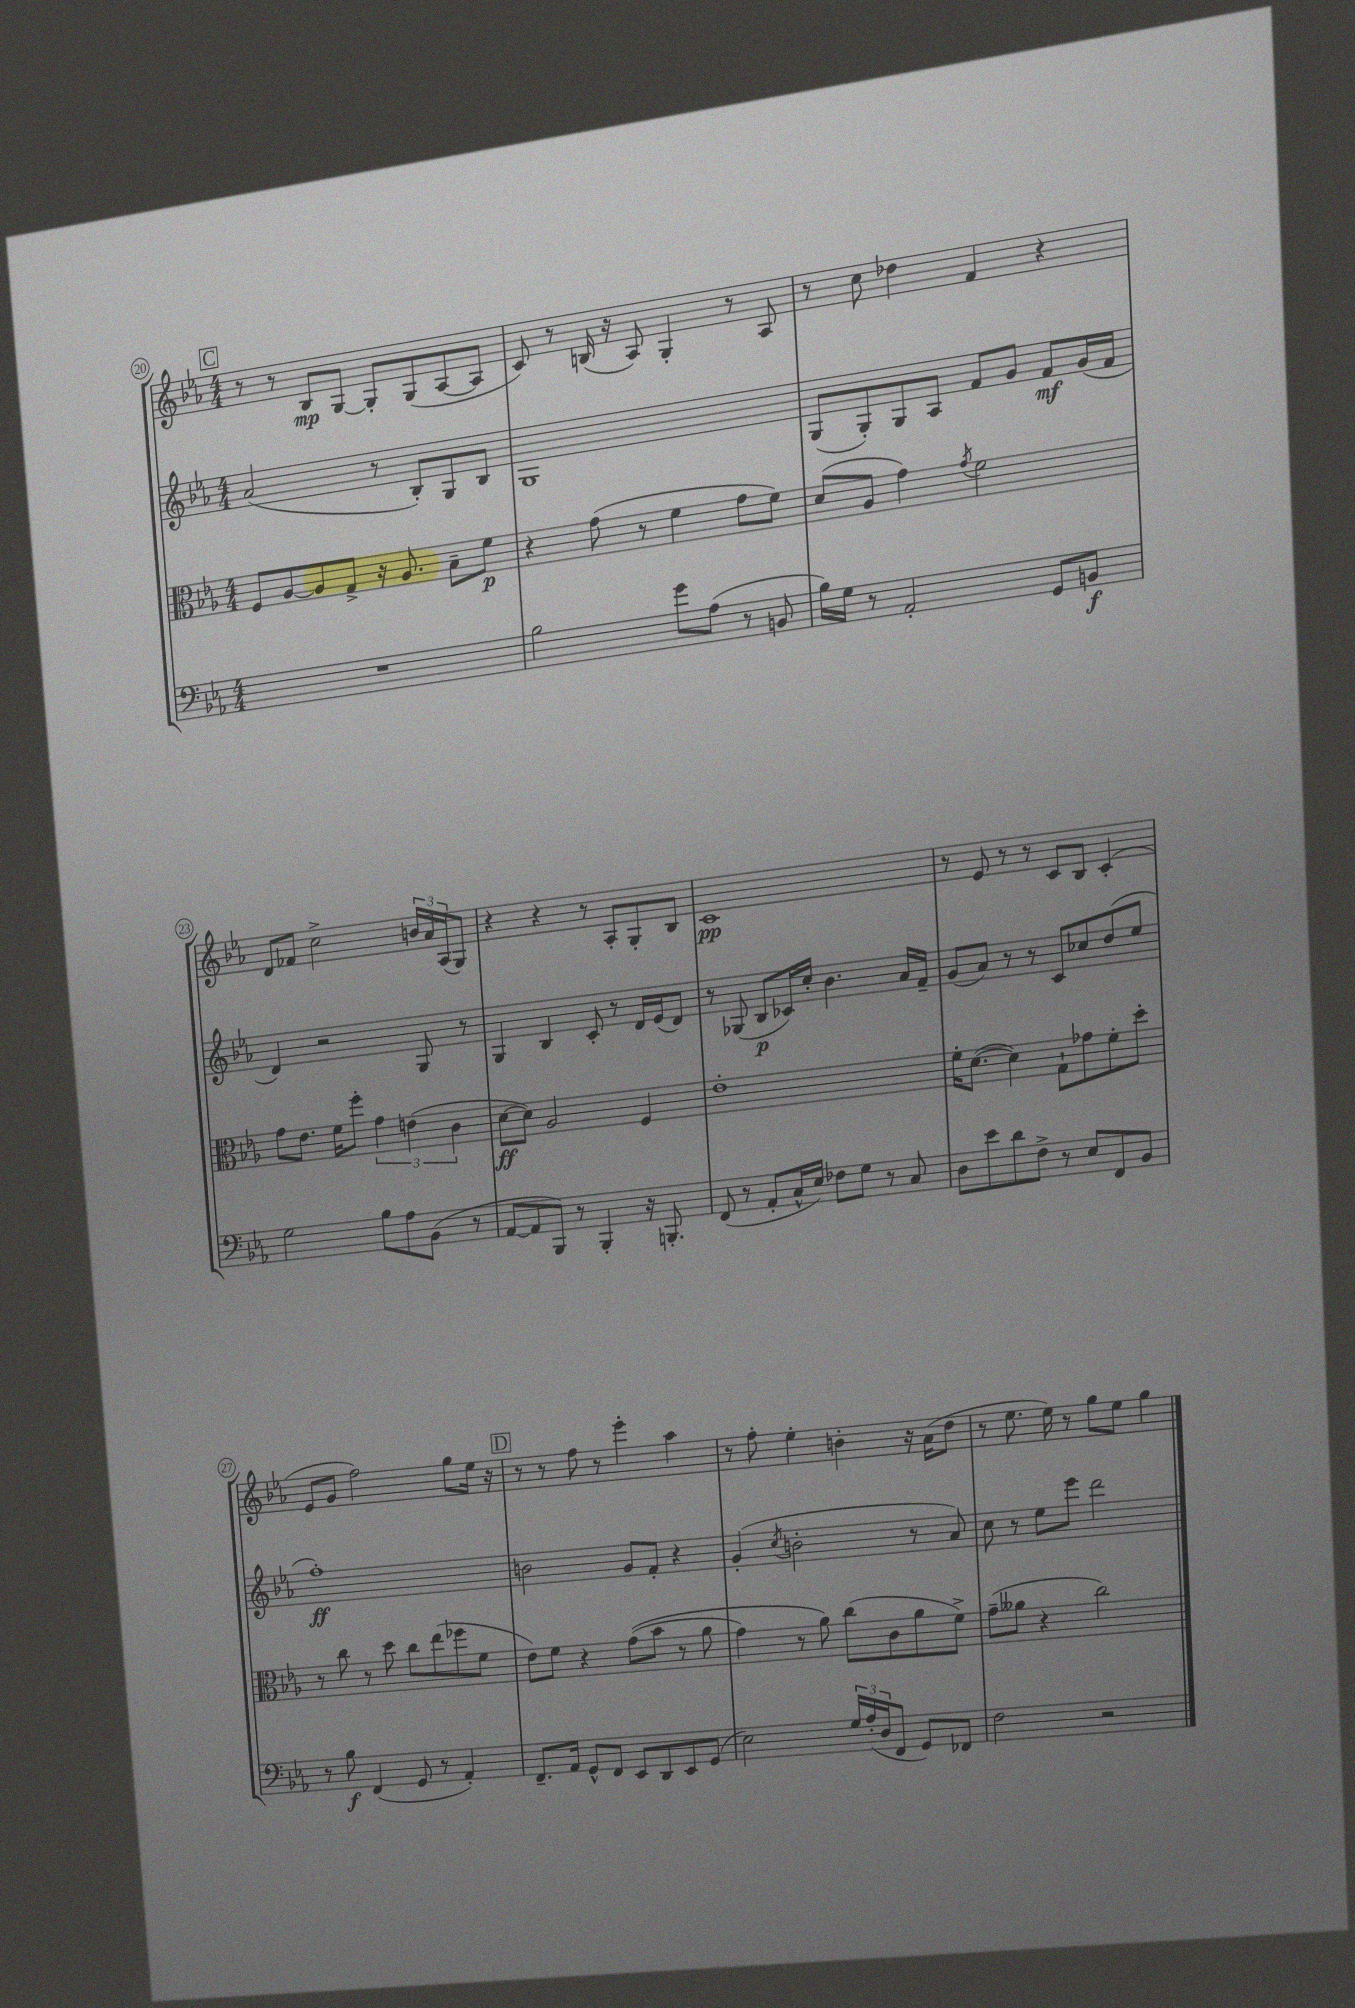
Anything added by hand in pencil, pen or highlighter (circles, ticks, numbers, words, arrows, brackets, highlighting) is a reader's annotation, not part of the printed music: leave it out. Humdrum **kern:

**kern	**kern	**kern	**kern
*staff4	*staff3	*staff2	*staff1
*clefF4	*clefC3	*clefG2	*clefG2
*k[b-e-a-]	*k[b-e-a-]	*k[b-e-a-]	*k[b-e-a-]
*M4/4	*M4/4	*M4/4	*M4/4
1r	8F	(2a-	8r
.	[8A-	.	8r
.	8A-]	.	8B-
.	8G^	.	[8G
.	16r	8r	8G']
.	8.A-	.	.
.	.	8B-')	(8G
.	8B-~	8G	[8A-
.	8f	8B-	8A-]
=	=	=	=
2B-	4r	1G	8c)
.	.	.	8r
.	(8g	.	(16B
.	.	.	16r
.	8r	.	8A-)
8g	4f	.	4G'
(8A-	.	.	.
8r	8g	.	8r
8BB	8f)	.	8A-
=	=	=	=
16B-)	(8d	(8G	8r
16G	.	.	.
8r	8A-	8G')	8cc
2AA-'	4g)	8G	4dd-
.	.	8A-	.
.	8qg	.	.
.	2f	8f	4f
.	.	8g	.
8GG	.	8f	4r
8BB	.	(16g	.
.	.	16f	.
=	=	=	=
2G	8g	4d)	8d
.	8.e-	.	8f-
.	.	2r	2cc^
.	16f	.	.
.	8ff'	.	.
8B-	6g	.	.
8A-	.	.	.
.	(6e	.	.
(8BB-	.	8G	24b
.	.	.	24a-
.	6c	.	(24A-
8r	.	8r	8G)
=	=	=	=
[8AA-	[8d	4G	4r
8AA-]	8d])	.	.
8BBB-)	2A-	4B-	4r
8r	.	.	.
4BBB-'	.	8c'	8r
.	.	8r	8A-'
16r	4F	16d	8G'
8.BBB'	.	(16e-	.
.	.	8d)	8B-
=	=	=	=
(8FF	1e-'	8r	1c
8r	.	(8G-	.
8AA-'	.	8B-	.
16C^^	.	16c-)	.
16E-)	.	16cc'	.
8F-	.	4.b-	.
8G	.	.	.
8r	.	.	.
8C	.	16a-	.
.	.	16f~	.
=	=	=	=
8D	16f'	(8g	8r
.	([8.d	.	.
8e-	.	8a-)	8e-
8d	4d])	8r	8r
8F^	.	8r	8r
8r	8G`	8c	8c
8E-	8g-	8cc-	8B-
8FF	8f'	(8dd	(4c'
8BB-	8dd'	8ee-	.
=	=	=	=
8r	8r	1ff')	8e-
8B-	8cc	.	8g
(4FF	8r	.	2ff)
.	8dd	.	.
8GG	8cc	.	.
8r	(8ee-	.	.
4AA-')	8ff-	.	8gg
.	8f	.	16ee-
.	.	.	16r
=	=	=	=
8.FF~	8e-)	2b	8r
.	8f	.	8r
16AA-	.	.	.
8GG^^	4r	.	8ff
8FF	.	.	8r
8EE-	&((8g	8g	4eee-'
8DD	8b-	8f'	.
8EE-	8r	4r	4aa-
(8GG	8a-	.	.
=	=	=	=
2E-)	4g)	(4g'	8r
.	.	.	8ff'
.	.	8qcc	.
.	8r	2b'	4ee-'
.	8a-&)	.	.
24G	(8cc	.	4b'
(24A-'	.	.	.
24D	.	.	.
8FF	8c	.	.
8GG)	8a-	8r	16r
.	.	.	(16a-
8FF-	8f^)	8a-)	8dd
=	=	=	=
2F	(8g~	8cc	8r
.	8a--	8r	8.ee-
.	4r	8ee-	.
.	.	.	16ee-)
.	.	8eee-	8r
2r	2cc)	2ddd	8gg
.	.	.	8ee-
.	.	.	4gg
==	==	==	==
*-	*-	*-	*-
